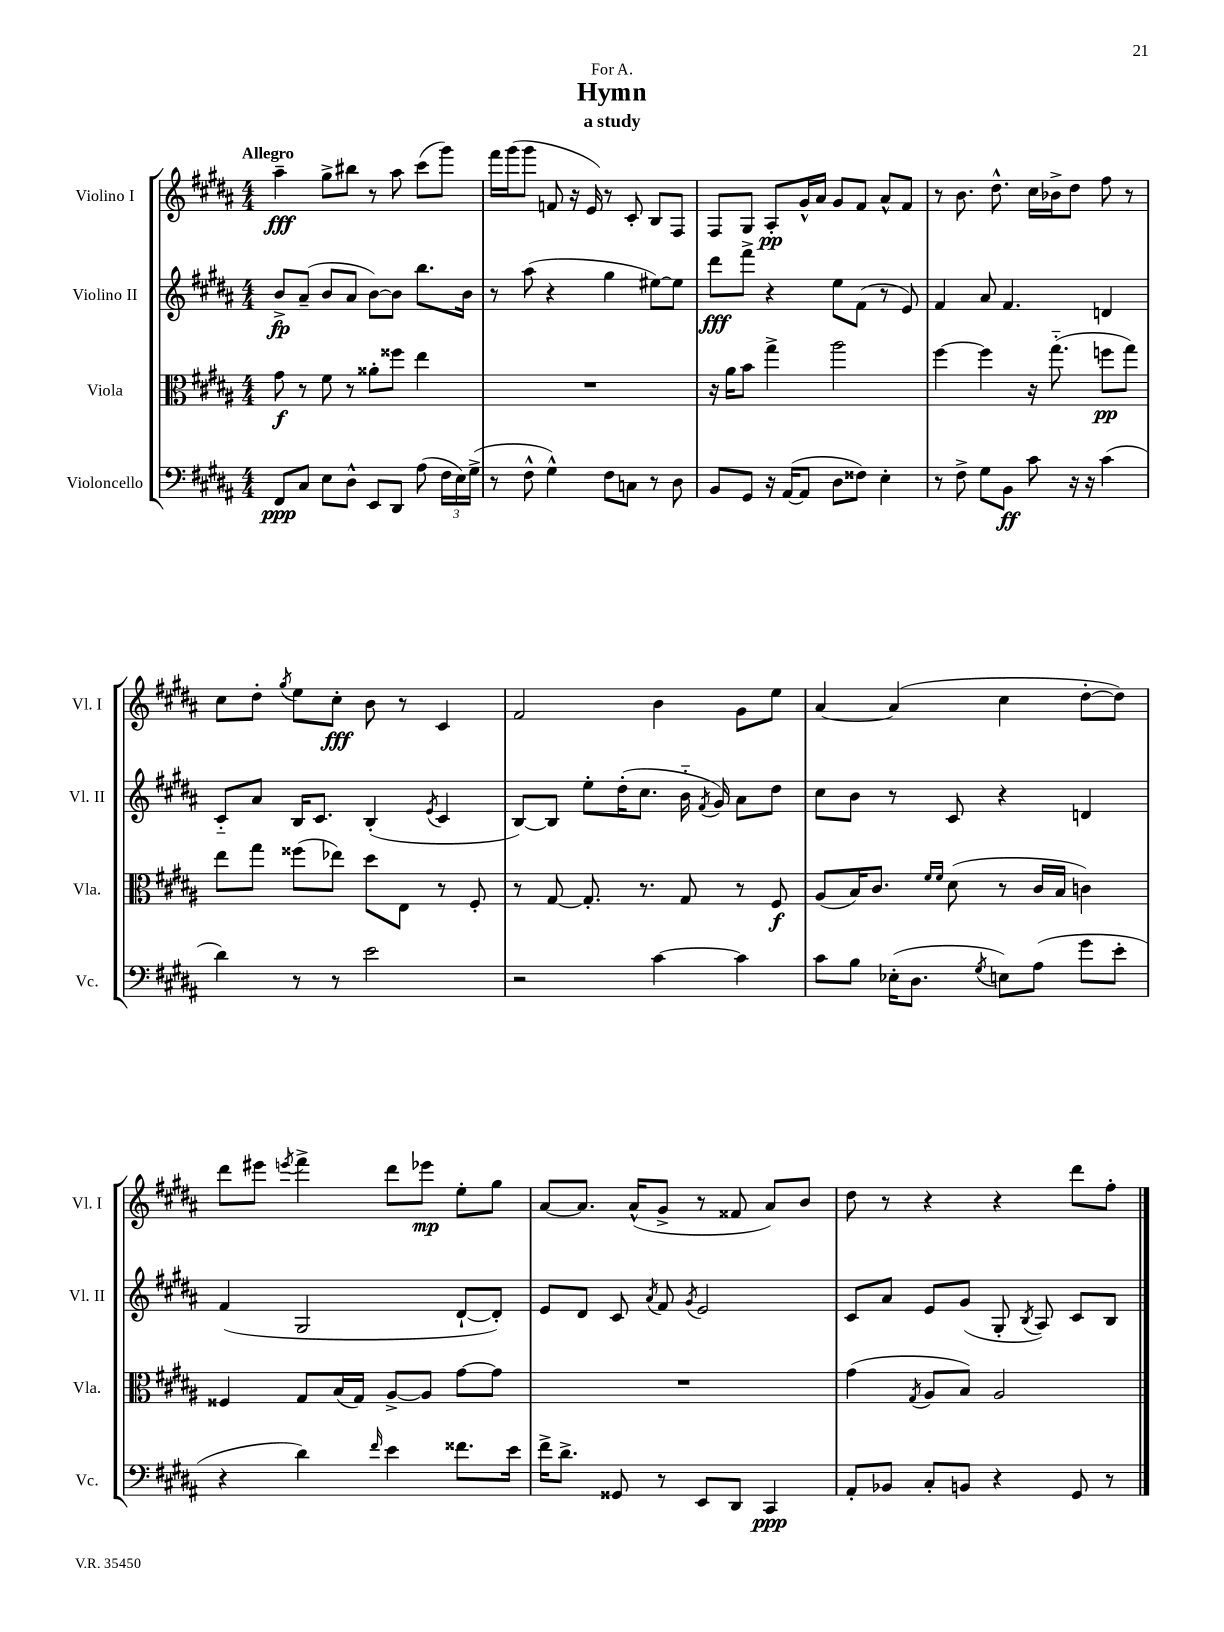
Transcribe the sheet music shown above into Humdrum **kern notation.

**kern	**dynam	**kern	**dynam	**kern	**dynam	**kern	**dynam
*part4	*part4	*part3	*part3	*part2	*part2	*part1	*part1
*staff4	*staff4	*staff3	*staff3	*staff2	*staff2	*staff1	*staff1
*I"Violoncello	*	*I"Viola	*	*I"Violino II	*	*I"Violino I	*
*I'Vc.	*	*I'Vla.	*	*I'Vl. II	*	*I'Vl. I	*
*clefF4	*	*clefC3	*	*clefG2	*	*clefG2	*
*k[f#c#g#d#a#]	*	*k[f#c#g#d#a#]	*	*k[f#c#g#d#a#]	*	*k[f#c#g#d#a#]	*
*M4/4	*	*M4/4	*	*M4/4	*	*M4/4	*
=1	=1	=1	=1	=1	=1	=1	=1
!	!	!	!	!	!	!LO:TX:a:B:t=Allegro	!
8FF#/L	ppp	8g#\	f	8b^/L	fp	4aa#~\	fff
8C#/J	.	8r	.	(8a#~/J	.	.	.
8E\L	.	8f#\	.	8b/L	.	8gg#^\L	.
8D#^^\J	.	8r	.	8a#/J	.	8bb#X\J	.
8EE/L	.	8a##X'\L	.	[8b\L)	.	8r	.
8DD#/J	.	8ff##X\J	.	8b\J]	.	8aa#\	.
(8A#\	.	4ee\	.	8.bb\L	.	(8ccc#\L	.
24F#\LL	.	.	.	.	.	8ggg#\J)	.
24E\)	.	.	.	.	.	.	.
.	.	.	.	16b\Jk	.	.	.
(24G#^\JJ	.	.	.	.	.	.	.
=2	=2	=2	=2	=2	=2	=2	=2
8r	.	1r	.	8r	.	16fff#\LL	.
.	.	.	.	.	.	(16ggg#\J	.
8F#^^\	.	.	.	(8aa#\	.	8ggg#\J	.
4G#^^\)	.	.	.	4r	.	8fn/	.
.	.	.	.	.	.	16r	.
.	.	.	.	.	.	16e/)	.
8F#\L	.	.	.	4gg#\	.	8r	.
8Cn\J	.	.	.	.	.	8c#'/	.
8r	.	.	.	[8ee#X\L)	.	8B/L	.
8D#\	.	.	.	8ee#\J]	.	8F#/J	.
=3	=3	=3	=3	=3	=3	=3	=3
8BB/L	.	16r	.	8ddd#\L	fff	8F#/L	.
.	.	16a#\KL	.	.	.	.	.
8GG#/J	.	8b\J	.	8fff#^\J	.	8G#/J	.
16r	.	4gg#^\	.	4r	.	8A#'/L	pp
([16AA#/KL	.	.	.	.	.	.	.
8AA#/J]	.	.	.	.	.	16g#^^/L	.
.	.	.	.	.	.	16a#/JJ	.
8D#\L	.	2aa#\	.	8ee\L	.	8g#/L	.
8F##X\J)	.	.	.	(8f#\J	.	8f#/J	.
4E'\	.	.	.	8r	.	8a#^^/L	.
.	.	.	.	8e/)	.	8f#/J	.
=4	=4	=4	=4	=4	=4	=4	=4
8r	.	[4ff#\	.	4f#/	.	8r	.
8F#^\	.	.	.	.	.	8.b\	.
8G#\L	.	4ff#\]	.	8a#/	.	.	.
.	.	.	.	.	.	8.dd#^^\	.
8BB\J	ff	.	.	4.f#/	.	.	.
8c#\	.	16r	.	.	.	16cc#\LL	.
.	.	(8.gg#\	.	.	.	16b-X^\J	.
16r	.	.	.	.	.	8dd#\J	.
16r	.	.	.	.	.	.	.
(4c#\	.	8ffn\L	pp	4dn/	.	8ff#\	.
.	.	8gg#\J)	.	.	.	8r	.
!!LO:LB:g=z
=5	=5	=5	=5	=5	=5	=5	=5
4d#\)	.	8ee\L	.	8c#/L	.	8cc#\L	.
.	.	8gg#\J	.	8a#/J	.	8dd#'\J	.
.	.	.	.	.	.	8qgg#/	.
8r	.	(8ff##X\L	.	16B/KL	.	8ee\L	.
.	.	.	.	8.c#/J	.	.	.
8r	.	8ee-X\J)	.	.	.	8cc#'\J	fff
2e\	.	8dd#\L	.	(4B'/	.	8b\	.
.	.	8E\J	.	.	.	8r	.
.	.	.	.	8qe/	.	.	.
.	.	8r	.	4c#/	.	4c#/	.
.	.	8F#'/	.	.	.	.	.
=6	=6	=6	=6	=6	=6	=6	=6
2r	.	8r	.	[8B/L)	.	2f#/	.
.	.	[8G#/	.	8B/J]	.	.	.
.	.	8.G#'/]	.	8ee'\L	.	.	.
.	.	.	.	(16dd#'\K	.	.	.
.	.	8.r	.	8.cc#\J	.	.	.
[4c#\	.	.	.	.	.	4b\	.
.	.	8G#/	.	16b\	.	.	.
.	.	.	.	8qf#/	.	.	.
.	.	.	.	16g#/)	.	.	.
4c#\]	.	8r	.	8a#\L	.	8g#\L	.
.	.	8F#/	f	8dd#\J	.	8ee\J	.
=7	=7	=7	=7	=7	=7	=7	=7
8c#\L	.	(8A#/L	.	8cc#\L	.	[4a#/	.
8B\J	.	16B/K)	.	8b\J	.	.	.
.	.	8.c#/J	.	.	.	.	.
(16E-X'\KL	.	.	.	8r	.	(4a#/]	.
8.D#\J	.	.	.	.	.	.	.
.	.	16qqf#/LL	.	.	.	.	.
.	.	16qqf#/JJ	.	.	.	.	.
.	.	(8d#\	.	8c#/	.	.	.
8qG#/	.	.	.	.	.	.	.
8En\L)	.	8r	.	4r	.	4cc#\	.
(8A#\J	.	16c#/LL	.	.	.	.	.
.	.	16B/JJ	.	.	.	.	.
8g#\L	.	4cn\)	.	4dn/	.	[8dd#'\L	.
8e'\J	.	.	.	.	.	8dd#\J])	.
!!LO:LB:g=z
=8	=8	=8	=8	=8	=8	=8	=8
4r	.	4F##X/	.	(4f#/	.	8ddd#\L	.
.	.	.	.	.	.	8eee#X\J	.
.	.	.	.	.	.	8qeeen/	.
4d#\)	.	8G#/L	.	2G#/	.	4fff#^\	.
.	.	(16B/L	.	.	.	.	.
.	.	16G#/JJ)	.	.	.	.	.
16qqf#/	.	.	.	.	.	.	.
4e\	.	[8A#^/L	.	.	.	8ddd#\L	.
.	.	8A#/J]	.	.	.	8eee-X\J	mp
8.f##X\L	.	[8g#\L	.	[8d#`/L	.	8ee'\L	.
.	.	8g#\J]	.	8d#'/J])	.	8gg#\J	.
16e\Jk	.	.	.	.	.	.	.
=9	=9	=9	=9	=9	=9	=9	=9
16f#^\KL	.	1r	.	8e/L	.	[8a#/L	.
8.d#^\J	.	.	.	.	.	.	.
.	.	.	.	8d#/J	.	8.a#/J]	.
8GG##X/	.	.	.	8c#/	.	.	.
.	.	.	.	.	.	(16a#^^/KL	.
.	.	.	.	8qa#/	.	.	.
8r	.	.	.	8f#/	.	8g#^/J	.
.	.	.	.	8qg#/	.	.	.
8EE/L	.	.	.	2e/	.	8r	.
8DD#/J	.	.	.	.	.	8f##X/	.
4CC#/	ppp	.	.	.	.	8a#/L)	.
.	.	.	.	.	.	8b/J	.
=10	=10	=10	=10	=10	=10	=10	=10
8AA#'/L	.	(4g#\	.	8c#/L	.	8dd#\	.
8BB-X/J	.	.	.	8a#/J	.	8r	.
.	.	8qG#/	.	.	.	.	.
8C#'/L	.	8A#/L	.	8e/L	.	4r	.
8BBn/J	.	8B/J)	.	(8g#/J	.	.	.
4r	.	2A#/	.	8G#'/	.	4r	.
.	.	.	.	8qB/	.	.	.
.	.	.	.	8A#/)	.	.	.
8GG#/	.	.	.	8c#/L	.	8ddd#\L	.
8r	.	.	.	8B/J	.	8ff#'\J	.
==	==	==	==	==	==	==	==
*-	*-	*-	*-	*-	*-	*-	*-
